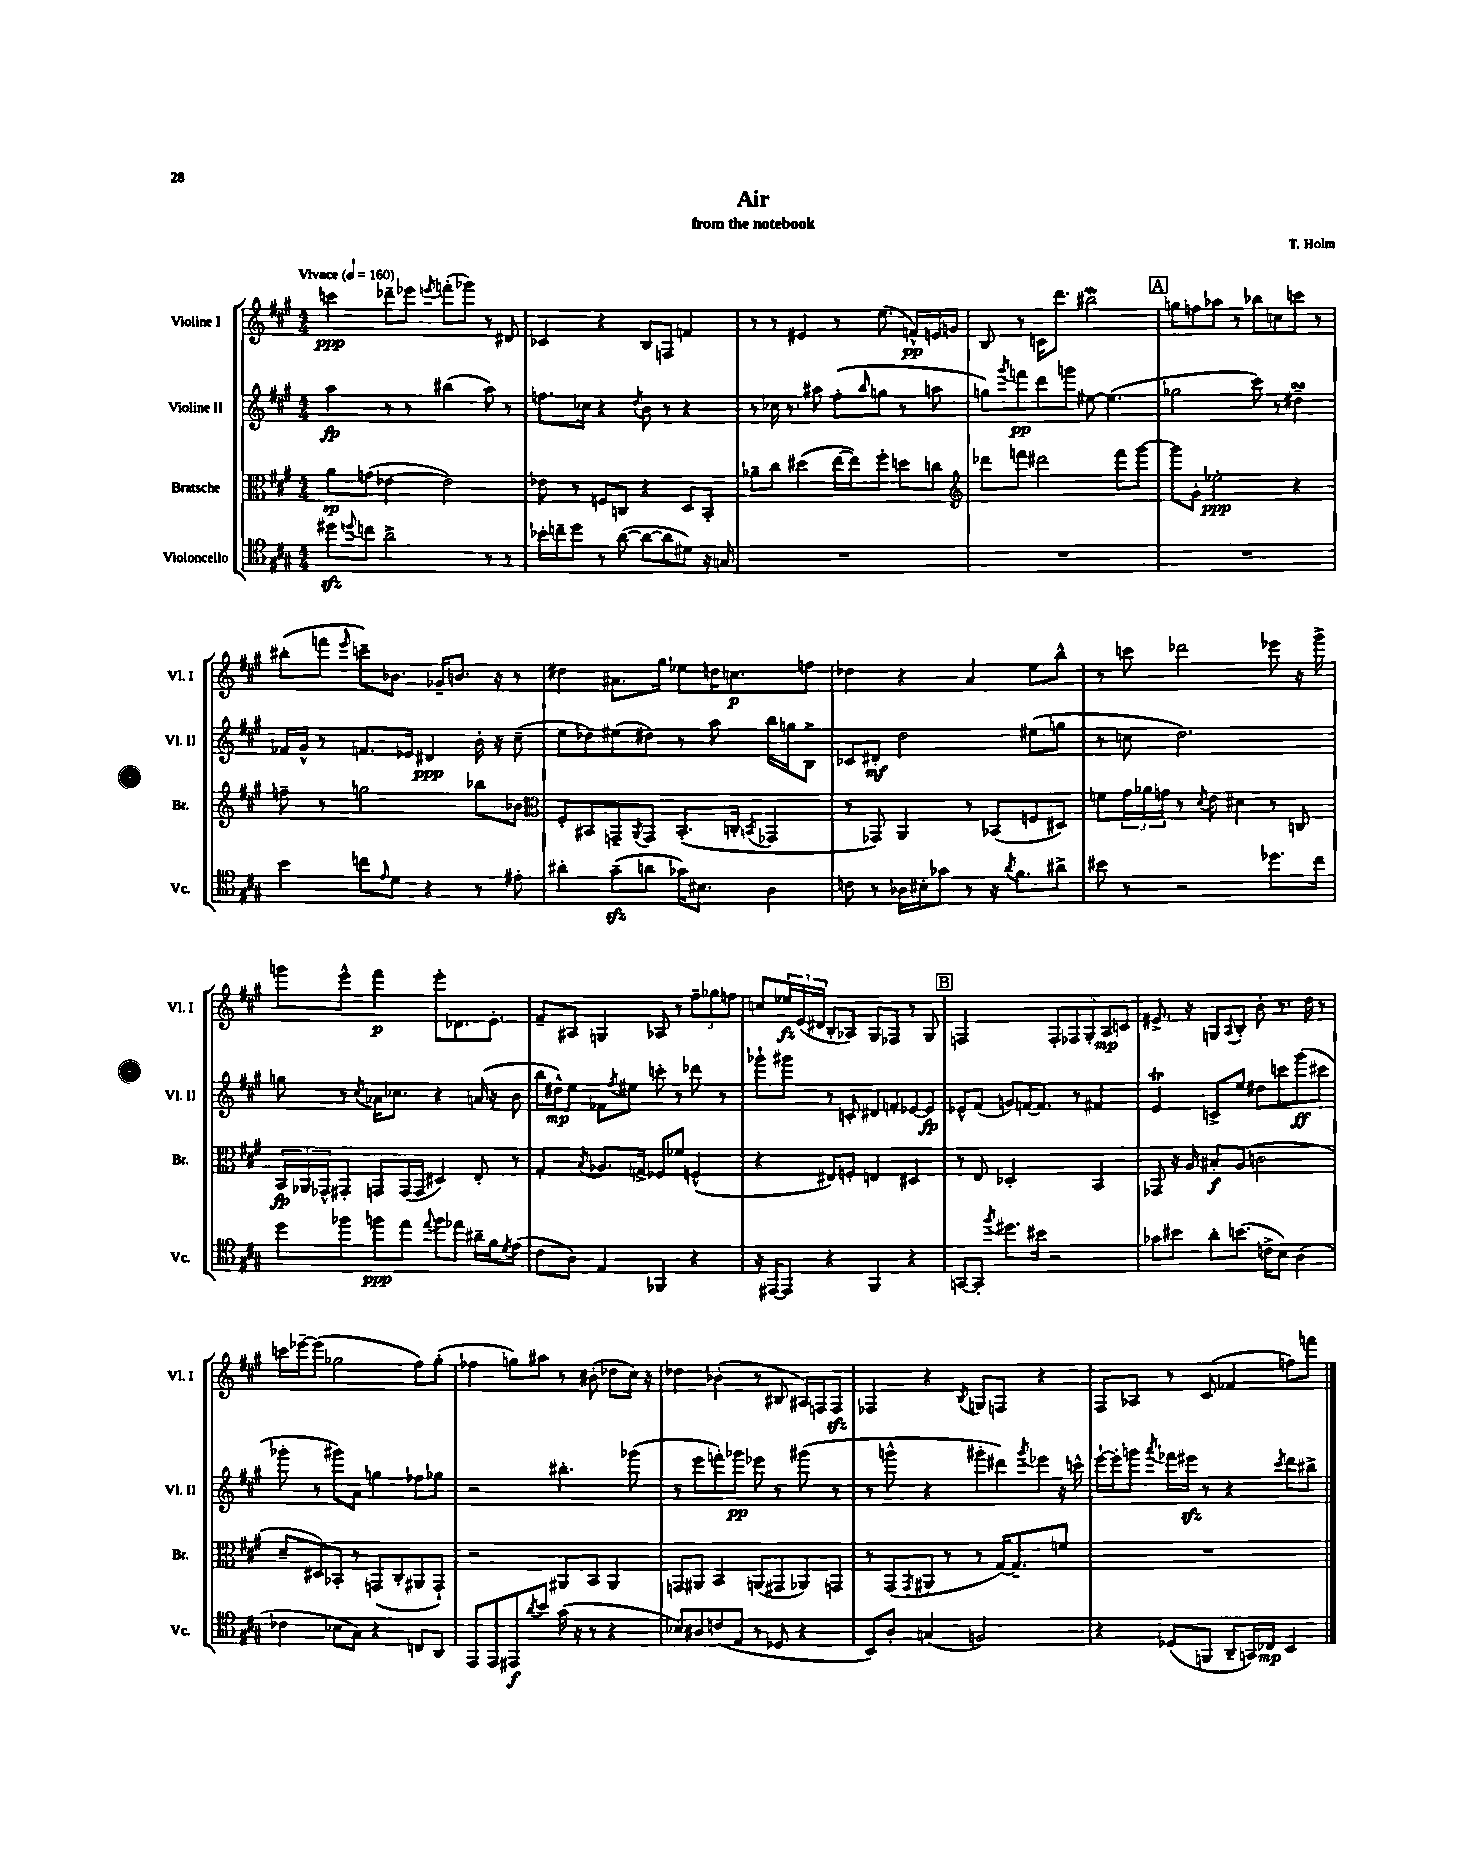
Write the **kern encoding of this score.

**kern	**kern	**kern	**kern
*staff4	*staff3	*staff2	*staff1
*clefC4	*clefC3	*clefG2	*clefG2
*k[f#c#g#]	*k[f#c#g#]	*k[f#c#g#]	*k[f#c#g#]
*M4/4	*M4/4	*M4/4	*M4/4
*MM160	*MM160	*MM160	*MM160
8dd#	8a	4aa	4ccc
8qqdd	.	.	.
8cc	(8g	.	.
2a^	[4e-	8r	8ddd-~
.	.	8r	8eee-
.	.	.	8qeee
.	2e-])	(4bb#	(8fff'
.	.	.	8ggg-)
8r	.	8aa)	8r
8r	.	8r	8d#
=	=	=	=
16b-'	8e-	8.ff	4c-
16cc~	.	.	.
8dd	8r	.	.
.	.	16cc-	.
8r	8F	4r	4r
([8a	8C	.	.
.	.	8qdd	.
8a_	4r	8b	8B
8a]	.	8r	8F
8d#)	8D	4r	4f
16r	8BB'	.	.
16G	.	.	.
=	=	=	=
1r	8a-~	8r	8r
.	8cc#	16cc-	8r
.	.	8.r	.
.	(4dd#	.	4e#
.	.	8aa#	.
.	[16ee	(8ff#'	8r
.	16ee])	.	.
.	.	16qqbb	.
.	8ff#'	8gg	(8.ee
.	8dd	8r	.
.	.	.	16f^^)
.	8cc	8aa	16e
.	.	.	16g
=	=	=	=
*	*clefG2	*	*
1r	8ddd-	8gg)	8B
.	.	8qggg#	.
.	8fff	8fff	8r
.	2ddd#	8ddd	16c
.	.	.	8.ddd
.	.	8ggg	.
.	.	[8ee#	2bb#
.	.	(4.ee#]	.
.	8fff	.	.
.	[8ggg#	.	.
=	=	=	=
1r	8ggg#]	2gg-	8gg
.	8g#'	.	8ff
.	2ee-'	.	8aa-
.	.	.	8r
.	.	8ccc#)	8bb-
.	.	8r	8cc
.	4r	4dd#~	8ccc
.	.	.	8r
=	=	=	=
4b	8ff~	16f-	(8bb#'
.	.	16g#^^	.
.	8r	8r	8fff
.	.	.	16qqeee
8cc	2gg	8.f	8ccc~)
16qqe	.	.	.
8d	.	.	8.b-
.	.	16e-	.
4r	.	4d#	.
.	.	.	16g-~
.	.	.	8.b
8r	8bb-	16b'	.
.	.	16r	16r
8e#'	8b-	(8cc#~	8r
=	=	=	=
*	*clefC3	*	*
4a#'	8F#'	8ee	4dd#
.	8BB#	8dd-)	.
(8g#~	8GG~	(8ee#	8.a#
.	8qAA	.	.
8a	8GG	8dd#)	.
.	.	.	16gg#
16g-)	(8.BB#'	8r	8ee-
8.B#	.	.	.
.	.	8aa	16dd
.	16C'	.	8.cc
.	8qBB	.	.
4A	4GG-	16bb	.
.	.	16gg	.
.	.	8B^	8ff
=	=	=	=
8c	8r	8c-	4dd-
8r	8GG-)	8d#'	.
16A-	4AA	2dd	4r
16B#'	.	.	.
8g-	.	.	.
8r	8r	.	4a
16r	(8BB-	.	.
8qa	.	.	.
8.f#	.	.	.
.	8F	(8ee#	8ee
8a#^	8D#)	8gg	8bb^^
=	=	=	=
8b#	8f	8r	8r
8r	24g#	8cc	8ccc
.	24a-	.	.
.	24g	.	.
2r	8r	2.dd)	2ddd-
.	8qd	.	.
.	8e	.	.
.	4d#	.	.
8.dd-	8r	.	8eee-
.	8C	.	16r
16cc#	.	.	16ggg#^
=	=	=	=
8dd	24BB	8gg	8ggg
.	24AA-	.	.
.	24GG-^^	.	.
8ff-	8GG#'	8r	8eee^^
.	.	8qcc#	.
8ff	8GG	16a-	4fff#
.	.	8.cc-	.
8ee	(16GG	.	.
.	16GG	.	.
8qqee	.	.	.
8ff	4D#)	4r	8eee'
8ee-	.	.	8.d-
16a#~	8E'	(16a	.
16f#	.	16r	8.e'
8qd	.	.	.
(8e	8r	8b	.
=	=	=	=
8c#	4G#'	16bb	8f#~
.	.	16dd#^^)	.
8A)	.	8ee	8A#
.	8qB	.	.
4E	8.A-	8f-	4G
.	.	8qff#	.
.	.	8ee#	.
.	16G^	.	.
4FF-	8F-	8ccc'	8A-
.	8f-	8r	8r
4r	(4F^^	8ddd-	12ff#~
.	.	.	12gg-
.	.	8r	.
.	.	.	12ff
=	=	=	=
16r	4r	8ggg-`	8cc
[16EE#	.	.	.
8EE#]	.	8ggg#	24ee-
.	.	.	(24e
.	.	.	24d#
4r	8E#)	8r	8B'
.	8F'	8c'	8A-)
4FF#	4E	8d#	8G#
.	.	8f'	8F-
4r	4D#	[8e-	8r
.	.	8e-]	8G#
=	=	=	=
[8GG	8r	8e-^^	2F
8GG']	8E	(8f#	.
8qff#	.	.	.
8.dd#	2D-'	8g)	.
.	.	[16f	.
16b#	.	8.f]	.
2r	.	.	10F'
.	.	.	10F-
.	.	8r	.
.	.	.	10G#'
.	4BB	4f#	.
.	.	.	10A
.	.	.	10c
=	=	=	=
8g-	8GG-	4e	8.e#^
8b#	16r	.	.
.	16A	.	16r
8a'	8B#'	8c^	8G
.	.	.	8qqA
(8.b	(8A	8ee	8B'
.	2c	8dd#	8b'
16c^	.	.	.
8B)	.	8ccc	8.r
(4A	.	(8ggg#	.
.	.	.	16dd
.	.	8ccc#	8r
=	=	=	=
4c-	8d~	8ggg-'	16ccc
.	.	.	[16eee-~
.	8D#)	8r	(8eee-]
8B-	8BB-'	8ggg#)	2gg-
8G#)	8r	8a	.
4r	(8GG	4gg	.
.	8C#'	.	.
8C	8AA#	8ff-	8ff#)
8AA	8GG`)	8gg-	(8gg-'
=	=	=	=
8EE	2r	2r	4ff-
8EE	.	.	.
8EE#	.	.	8gg)
8qa	.	.	.
8b	.	.	8aa#
(16g#	8AA#	4.bb#'	8r
16r	.	.	.
8r	8BB	.	(8b#'
4r	4AA#	.	8dd-
.	.	(8ggg-	16cc#)
.	.	.	16r
=	=	=	=
8B-)	8GG	8r	4dd-
8A#	8AA#	8eee	.
(8c	4BB	8fff')	(4b-'
8E	.	8ggg-	.
8r	(8AA	8eee-	8r
8D-	8GG#	8r	8B#
4r	8AA-)	(8ggg#	16A#)
.	.	.	16F
.	8GG	8r	8F
=	=	=	=
8BB)	8r	8r	4F-
8A'	(8GG#	8ggg^^	.
.	8qGG#	.	.
(4G	8AA#	4r	4r
.	8r	.	.
.	.	.	8qB
2F)	8r	8ggg#'	8G
.	[16G#)	8ddd#)	8F
.	8.G#~]	.	.
.	.	8qggg#	.
.	.	8eee-	4r
.	8f	16r	.
.	.	16ccc^^	.
=	=	=	=
4r	1r	[16eee`	8F#
.	.	16eee']	.
.	.	8ggg	8A-
.	.	8qaaa	.
(8D-	.	16fff-	8r
.	.	16eee#	.
8FF	.	8r	(8c#
8AA~	.	4r	4f-
16GG)	.	.	.
16C-	.	.	.
.	.	8qccc#	.
4BB	.	8ddd	8ff)
.	.	8bb#^	8fff
==	==	==	==
*-	*-	*-	*-
